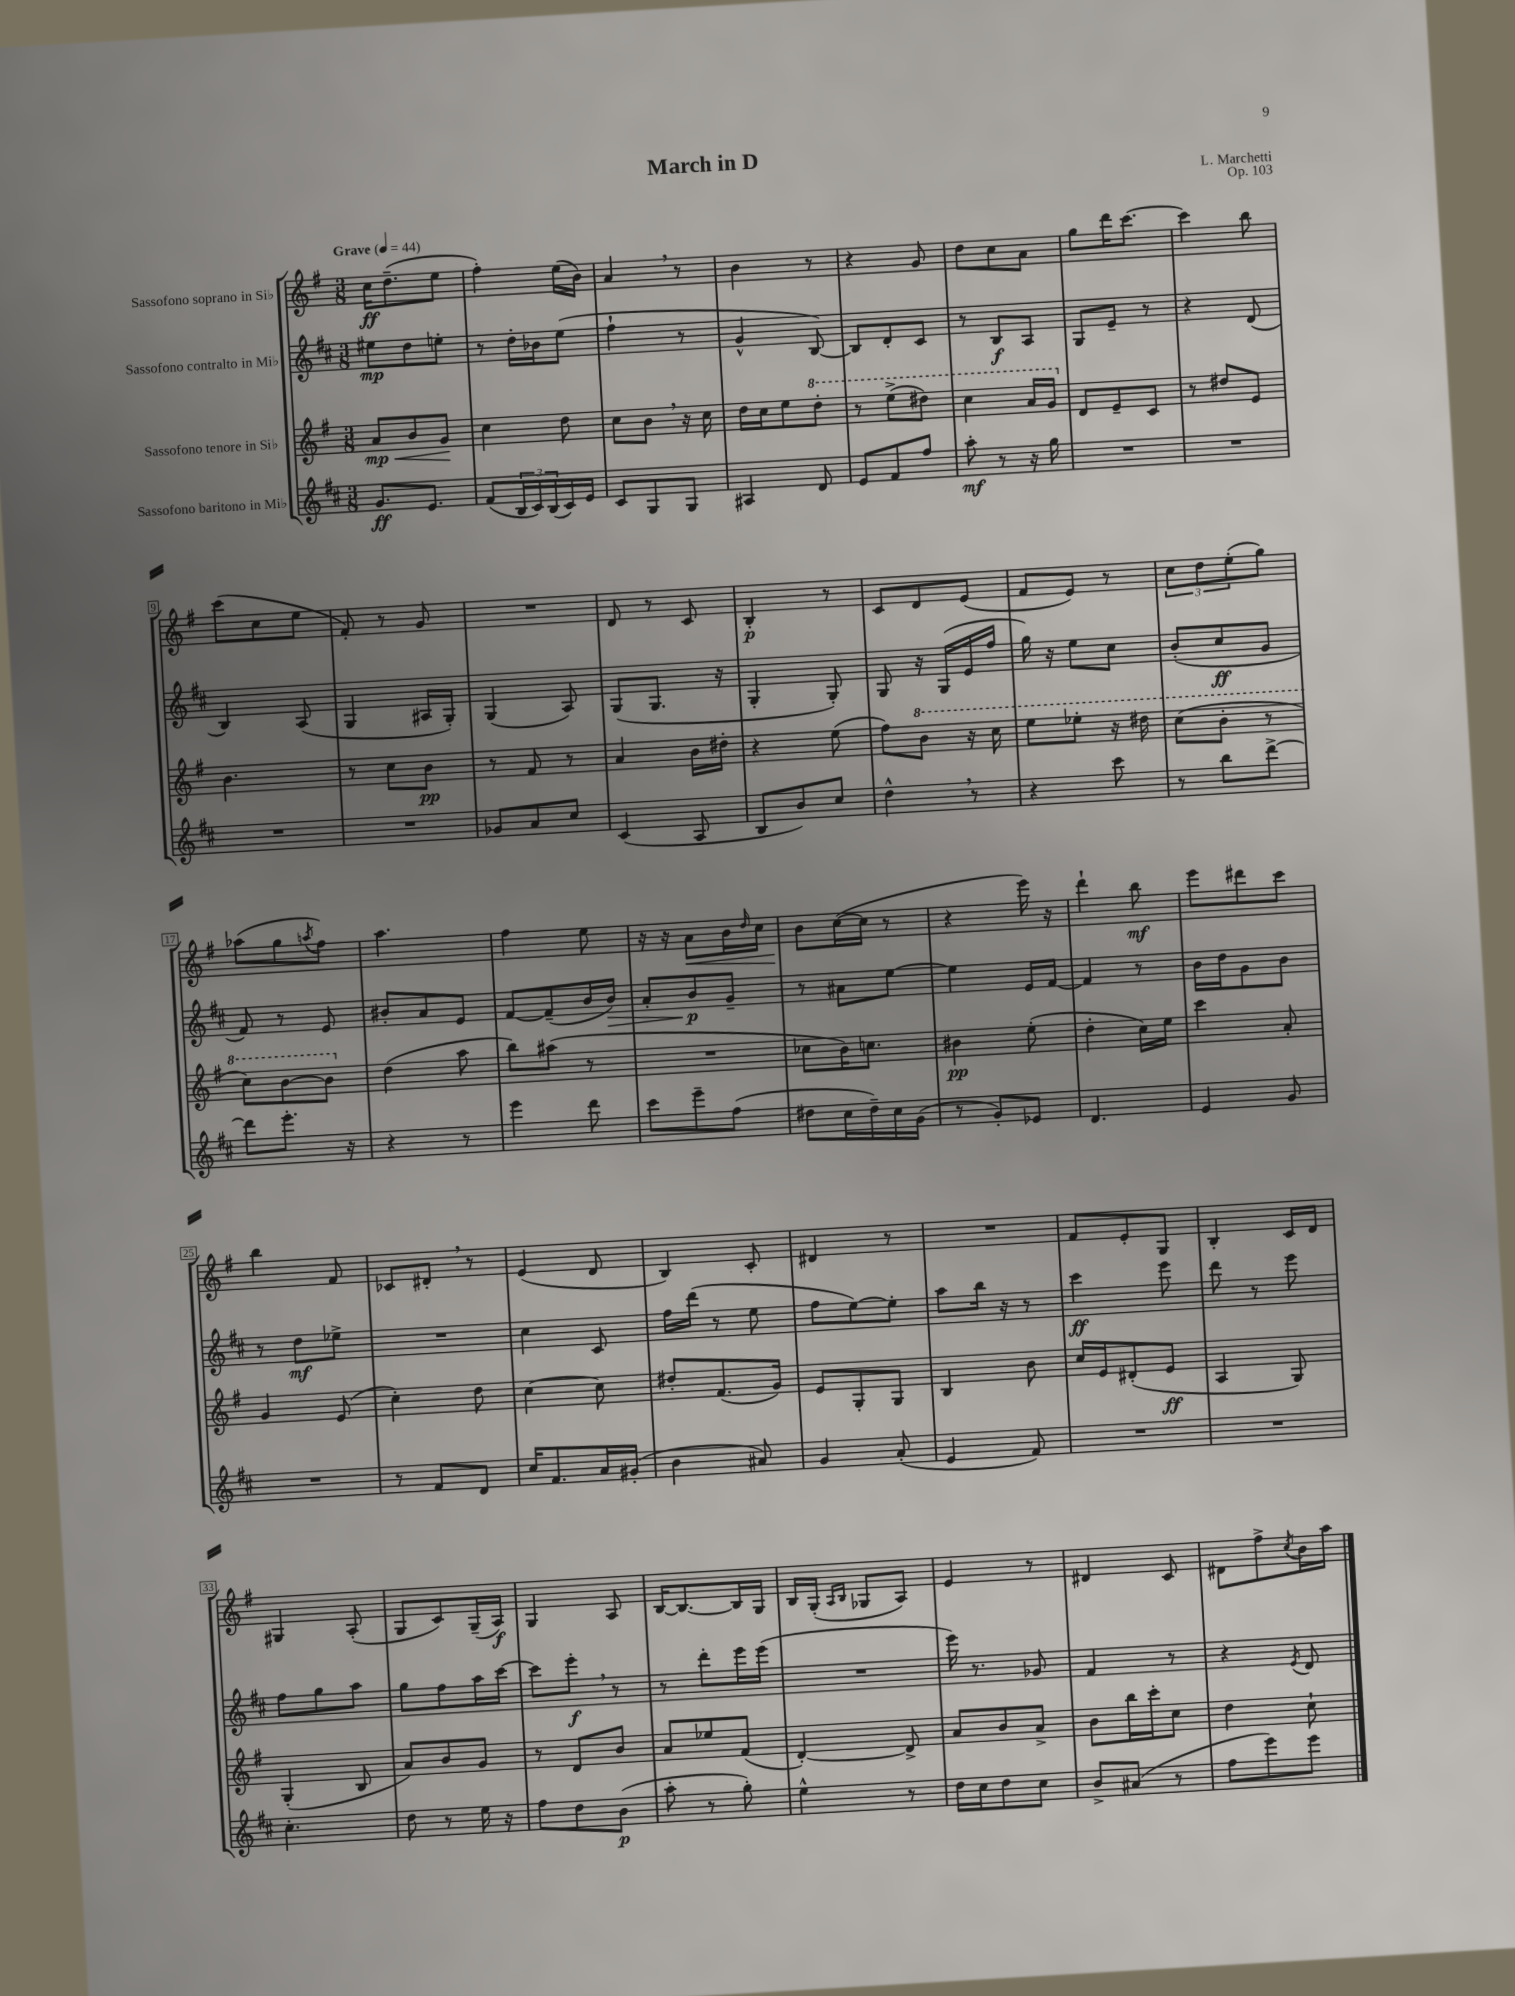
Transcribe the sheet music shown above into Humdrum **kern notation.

**kern	**dynam	**kern	**dynam	**kern	**dynam	**kern	**dynam
*part4	*part4	*part3	*part3	*part2	*part2	*part1	*part1
*staff4	*staff4	*staff3	*staff3	*staff2	*staff2	*staff1	*staff1
*I"Sassofono baritono in Mi♭	*	*I"Sassofono tenore in Si♭	*	*I"Sassofono contralto in Mi♭	*	*I"Sassofono soprano in Si♭	*
*clefG2	*	*clefG2	*	*clefG2	*	*clefG2	*
*k[f#c#]	*	*k[f#]	*	*k[f#c#]	*	*k[f#]	*
*M3/8	*	*M3/8	*	*M3/8	*	*M3/8	*
*MM44	*	*MM44	*	*MM44	*	*MM44	*
=1	=1	=1	=1	=1	=1	=1	=1
!	!	!	!	!	!	!LO:TX:a:B:t=Grave	!
!	!	!	!LO:HP:b	!	!	!	!
8.g/L	ff	8a/L	< mp	8ee#X\L	mp	16cc\KL	ff
.	.	.	.	.	.	(8.dd~\	.
.	.	8b/	.	8dd\	.	.	.
8.e/J	.	.	.	.	.	.	.
.	.	8g/J	.	8een'\J	.	8ee\J	.
.	.	.	[	.	.	.	.
=2	=2	=2	=2	=2	=2	=2	=2
(8f#/L	.	4cc\	.	8r	.	4ff#'\)	.
24B/L	.	.	.	16dd'\LL	.	.	.
24c#/)	.	.	.	.	.	.	.
.	.	.	.	16b-X\J	.	.	.
(24B/	.	.	.	.	.	.	.
16c#/)	.	8dd\	.	(8ee\J	.	(16ee\LL	.
16e/JJ	.	.	.	.	.	16b\JJ)	.
=3	=3	=3	=3	=3	=3	=3	=3
8c#/L	.	8cc\L	.	4ff#`\	.	4a,/	.
8G/	.	8b,\J	.	.	.	.	.
8G/J	.	16r	.	8r	.	8r	.
.	.	16cc\	.	.	.	.	.
=4	=4	=4	=4	=4	=4	=4	=4
4A#X/	.	16dd\LL	.	4g^^/	.	4b\	.
.	.	16cc\J	.	.	.	.	.
.	.	8ee\	.	.	.	.	.
*	*	*8va	*	*	*	*	*
8d/	.	8ddd'\J	.	[8B/)	.	8r	.
=5	=5	=5	=5	=5	=5	=5	=5
8e/L	.	8r	.	8B/L]	.	4r	.
8f#/	.	(8eee^\L	.	8d'/	.	.	.
8ff#/J	.	8ddd#X\J)	.	8c#/J	.	8g/	.
=6	=6	=6	=6	=6	=6	=6	=6
8aa'\	mf	4ccc\	.	8r	.	8dd\L	.
8r	.	.	.	8B/L	f	8cc\	.
16r	.	16aa/LL	.	8A/J	.	8a\J	.
16gg\	.	16gg/JJ	.	.	.	.	.
=7	=7	=7	=7	=7	=7	=7	=7
*	*	*X8va	*	*	*	*	*
4.r	.	8d/L	.	8G/L	.	8gg\L	.
.	.	8e~/	.	8e~/J	.	16ddd\K	.
.	.	.	.	.	.	[8.ccc\J	.
.	.	8c/J	.	8r	.	.	.
=8	=8	=8	=8	=8	=8	=8	=8
4.r	.	8r	.	4r	.	4ccc\]	.
.	.	8dd#X/L	.	.	.	.	.
.	.	8e/J	.	(8d/	.	8bb\	.
!!LO:LB:g=z
=9	=9	=9	=9	=9	=9	=9	=9
4.r	.	4.b\	.	4B/)	.	(8ccc\L	.
.	.	.	.	.	.	8cc\	.
.	.	.	.	(8A/	.	8ee\J	.
=10	=10	=10	=10	=10	=10	=10	=10
4.r	.	8r	.	4G/	.	8f#'/)	.
.	.	8cc\L	.	.	.	8r	.
.	.	8b\J	pp	16A#X/LL	.	8g/	.
.	.	.	.	16G'/JJ)	.	.	.
=11	=11	=11	=11	=11	=11	=11	=11
8g-X/L	.	8r	.	(4G/	.	4.r	.
8a/	.	8f#/	.	.	.	.	.
8cc#/J	.	8r	.	8A/)	.	.	.
=12	=12	=12	=12	=12	=12	=12	=12
(4c#/	.	4a/	.	(8G/L	.	8d/	.
.	.	.	.	8.G/J	.	8r	.
8A/	.	16b\LL	.	.	.	8c/	.
.	.	16dd#X'\JJ	.	16r	.	.	.
=13	=13	=13	=13	=13	=13	=13	=13
8B/L	.	4r	.	4G'/	.	4B'/	p
8b/)	.	.	.	.	.	.	.
8cc#/J	.	(8ee\	.	8G'/)	.	8r	.
=14	=14	=14	=14	=14	=14	=14	=14
4dd^^,\	.	8ff#\L)	.	8G/	.	8c/L	.
*	*	*8va	*	*	*	*	*
.	.	8bb\J	.	16r	.	8d/	.
.	.	.	.	(16G/LL	.	.	.
8r	.	16r	.	16e/	.	(8e/J	.
.	.	16ccc\	.	16ff#/JJ	.	.	.
=15	=15	=15	=15	=15	=15	=15	=15
4r	.	8eee\L	.	16gg\)	.	8f#/L	.
.	.	.	.	16r	.	.	.
.	.	8eee-X'\J	.	8ee\L	.	8e/J)	.
8ccc#\	.	16r	.	8cc#\J	.	8r	.
.	.	16ddd#X\	.	.	.	.	.
=16	=16	=16	=16	=16	=16	=16	=16
8r	.	(8ccc\L	.	(8b'/L	.	12cc\L	.
.	.	.	.	.	.	12dd\	.
8bb\L	.	8bb'\J	.	8cc#/	ff	.	.
.	.	.	.	.	.	(12ee'\	.
[8ddd^\J	.	8r	.	8g/J	.	8gg\J)	.
!!LO:LB:g=z
=17	=17	=17	=17	=17	=17	=17	=17
8ddd\L]	.	8ccc\L)	.	8f#/)	.	(8aa-X\L	.
8.eee'\J	.	[8bb\	.	8r	.	8gg\	.
.	.	.	.	.	.	8qaan/	.
.	.	8bb\J]	.	8e/	.	8ff#\J)	.
16r	.	.	.	.	.	.	.
=18	=18	=18	=18	=18	=18	=18	=18
*	*	*X8va	*	*	*	*	*
4r	.	(4dd\	.	8b#X'/L	.	4.aa\	.
.	.	.	.	8a/	.	.	.
8r	.	8aa\	.	8e/J	.	.	.
=19	=19	=19	=19	=19	=19	=19	=19
4eee\	.	8bb\L)	.	[8f#/L	.	4ff#\	.
.	.	(8aa#X\J	.	(8f#~/]	.	.	.
8ddd\	.	8r	.	16b/L	.	8ee\	.
!	!	!	!	!	!LO:HP:b	!	!
.	.	.	.	16b/JJ)	>	.	.
=20	=20	=20	=20	=20	=20	=20	=20
8ccc#\L	.	4.r	.	8a'/L	.	16r	.
.	.	.	.	.	.	16r	.
!	!	!	!	!	!	!	!LO:HP:b
8eee~\	.	.	.	8b/	p	8a\L	<
(8ff#\J	.	.	.	8g~/J	]	16b\L	.
.	.	.	.	.	.	16qqdd/	.
.	.	.	.	.	.	16cc\JJ	.
=21	=21	=21	=21	=21	=21	=21	=21
8dd#X\L	.	8cc-X\L	.	8r	.	8b\L	.
16cc#\L	.	16b\K)	.	8a#X\L	.	([16cc\L	[
16dd#~\)	.	8.ccn\J	.	.	.	16cc\JJ]	.
16cc#\	.	.	.	[8ee\J	.	8r	.
(16g\JJ	.	.	.	.	.	.	.
=22	=22	=22	=22	=22	=22	=22	=22
8r	.	4b#X\	pp	4ee\]	.	4r	.
8g'/L)	.	.	.	.	.	.	.
8e-X/J	.	(8ee'\	.	16e/LL	.	16eee\)	.
.	.	.	.	[16f#/JJ	.	16r	.
=23	=23	=23	=23	=23	=23	=23	=23
4.d/	.	4dd'\	.	4f#/]	.	4ddd`\	.
.	.	16cc\LL)	.	8r	.	8bb\	mf
.	.	16ee\JJ	.	.	.	.	.
=24	=24	=24	=24	=24	=24	=24	=24
4e/	.	4ccc\	.	16b\LL	.	8eee\L	.
.	.	.	.	16dd\J	.	.	.
.	.	.	.	8g\	.	8ddd#X\	.
8g/	.	8a'/	.	8b\J	.	8ccc\J	.
!!LO:LB:g=z
=25	=25	=25	=25	=25	=25	=25	=25
4.r	.	4g/	.	8r	.	4bb\	.
.	.	.	.	8dd\L	mf	.	.
.	.	(8e/	.	8ee-X^\J	.	8f#/	.
=26	=26	=26	=26	=26	=26	=26	=26
8r	.	4cc'\)	.	4.r	.	8c-X/L	.
8f#/L	.	.	.	.	.	8d#X',/J	.
8d/J	.	8dd\	.	.	.	8r	.
=27	=27	=27	=27	=27	=27	=27	=27
16cc#/KL	.	[4cc\	.	4cc#\	.	(4e/	.
8.f#/	.	.	.	.	.	.	.
16a/L	.	8cc\]	.	8c#/	.	8d/	.
(16g#X'/JJ	.	.	.	.	.	.	.
=28	=28	=28	=28	=28	=28	=28	=28
4b\	.	8dd#X'/L	.	16ff#\LL	.	4B/)	.
.	.	.	.	(16ddd\JJ	.	.	.
.	.	(8.f#/	.	8r	.	.	.
8a#X/)	.	.	.	8ee\	.	8c'/	.
.	.	16g/Jk)	.	.	.	.	.
=29	=29	=29	=29	=29	=29	=29	=29
4g/	.	8e/L	.	8ff#\L	.	4d#X/	.
.	.	8G'/	.	[8ee\)	.	.	.
(8a'/	.	8G/J	.	8ee'\J]	.	8r	.
=30	=30	=30	=30	=30	=30	=30	=30
4e/	.	4B/	.	8aa\L	.	4.r	.
.	.	.	.	16bb\Jk	.	.	.
.	.	.	.	16r	.	.	.
8f#/)	.	8b\	.	8r	.	.	.
=31	=31	=31	=31	=31	=31	=31	=31
4.r	.	16cc/LL	.	4ccc#\	ff	8f#/L	.
.	.	16e/J	.	.	.	.	.
.	.	(8d#X'/	.	.	.	8e'/	.
.	.	8e/J	ff	8eee\	.	8G/J	.
=32	=32	=32	=32	=32	=32	=32	=32
4.r	.	4A/	.	8ddd\	.	4B'/	.
.	.	.	.	8r	.	.	.
.	.	8G/)	.	8eee\	.	16c/LL	.
.	.	.	.	.	.	16d/JJ	.
!!LO:LB:g=z
=33	=33	=33	=33	=33	=33	=33	=33
4.cc#'\	.	(4G'/	.	8ff#\L	.	4G#X/	.
.	.	.	.	8gg\	.	.	.
.	.	8B/	.	8aa\J	.	(8A'/	.
=34	=34	=34	=34	=34	=34	=34	=34
8dd\	.	8a/L)	.	8gg\L	.	8G/L	.
8r	.	8b/	.	8ff#\	.	8c/)	.
16ee\	.	8g/J	.	16aa\L	.	(16G~/L	.
16r	.	.	.	[16ccc#\JJ	.	16A/JJ)	f
=35	=35	=35	=35	=35	=35	=35	=35
8ff#\L	.	8r	.	8ccc#\L]	.	4G/	.
8dd\	.	8d/L	.	8eee',\J	f	.	.
(8b\J	p	8b/J	.	8r	.	8A/	.
=36	=36	=36	=36	=36	=36	=36	=36
8aa'\	.	8a/L	.	8r	.	[16B/KL	.
.	.	.	.	.	.	8.B/_	.
8r	.	8ee-X/	.	8ddd'\L	.	.	.
8gg'\)	.	(8f#/J	.	16eee\L	.	16B/L]	.
.	.	.	.	(16eee\JJ	.	16G/JJ	.
=37	=37	=37	=37	=37	=37	=37	=37
4ee^^\	.	[4d'/)	.	4.r	.	16B/LL	.
.	.	.	.	.	.	(16G'/JJ	.
.	.	.	.	.	.	16qqA/LL	.
.	.	.	.	.	.	16qqB/JJ	.
.	.	.	.	.	.	8G-X/L	.
8r	.	8d^/]	.	.	.	8A/J)	.
=38	=38	=38	=38	=38	=38	=38	=38
16dd\LL	.	8a/L	.	16eee\)	.	4e/	.
16cc#\J	.	.	.	8.r	.	.	.
8dd\	.	8b/	.	.	.	.	.
8cc#\J	.	8a^/J	.	8g-X/	.	8r	.
=39	=39	=39	=39	=39	=39	=39	=39
8b^/L	.	8b\L	.	4f#/	.	4d#X/	.
(8a#X/J	.	16bb\L	.	.	.	.	.
.	.	16ccc'\J	.	.	.	.	.
8r	.	8cc\J	.	8r	.	8c/	.
=40	=40	=40	=40	=40	=40	=40	=40
8ff#\L	.	4dd\	.	4r	.	8d#X\L	.
8eee\)	.	.	.	.	.	8ff#^\	.
.	.	.	.	8qe/	.	8qcc/	.
8eee\J	.	8cc`\	.	8d/	.	16b\L	.
.	.	.	.	.	.	16aa\JJ	.
==	==	==	==	==	==	==	==
*-	*-	*-	*-	*-	*-	*-	*-
